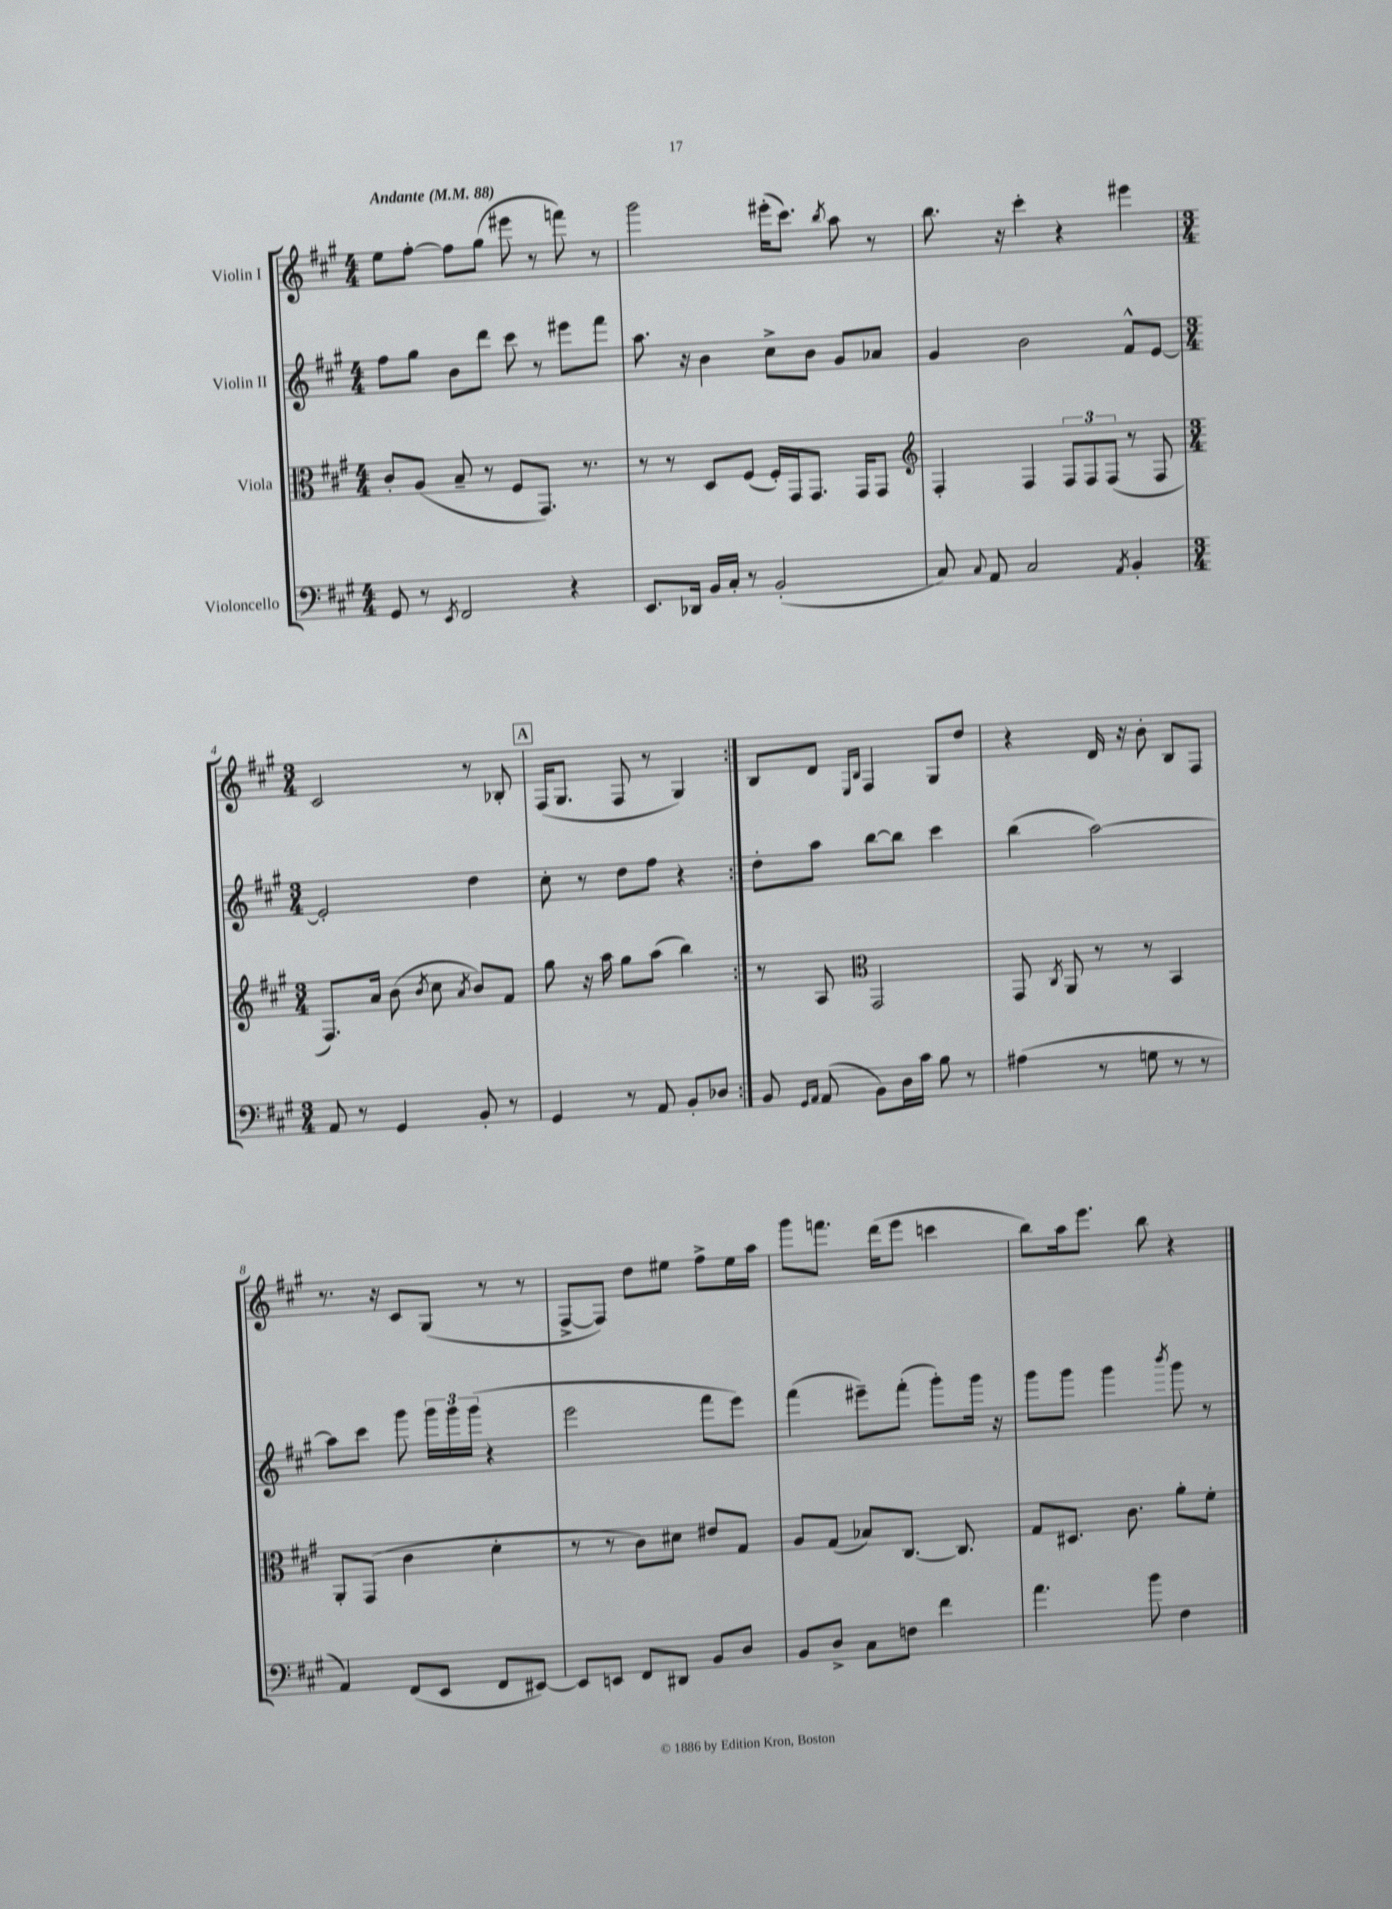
<<
\new StaffGroup <<
\new Staff = "s0" \with { instrumentName = "Violin I" } {
    \clef treble \key a \major \numericTimeSignature \time 4/4 \tempo "Andante" 4 = 88
    \autoBeamOff \repeat volta 2 { e''8[ fis''8]~-. fis''8[ gis''8]( eis'''8 r8 f'''8) r8 |
    gis'''2 eis'''16[-.( cis'''8.]) \acciaccatura { b''8 } a''8 r8 |
    b''8. r16 cis'''4-. r4 eis'''4 |
    \numericTimeSignature \time 3/4 cis'2 r8 bes8-. |
    \mark \markup { \box "A" } fis16[( gis8.] fis8 r8 gis4) | }
    b8[ d'8] \grace { e16[ b16] } fis4 gis8[ d''8] |
    r4 d'16 r16 b'8-. b8[ fis8] |
    r8. r16 cis'8[ gis8]( r8 r8 |
    fis8[~-> fis8]) d''8[ eis''8] fis''8[-> eis''16 a''16] |
    gis'''8[ f'''8.] d'''16[( e'''8] c'''4 |
    b''8[) a''16 e'''8.] b''8 r4 \bar "|." |
}
\new Staff = "s1" \with { instrumentName = "Violin II" } {
    \clef treble \key a \major \numericTimeSignature \time 4/4
    \autoBeamOff \repeat volta 2 { fis''8[ gis''8] b'8[ d'''8] cis'''8 r8 eis'''8[ fis'''8] |
    a''8. r16 b'4 cis''8[-> b'8] gis'8[ aes'8] |
    gis'4 b'2 fis'8[-^ e'8]~ |
    \numericTimeSignature \time 3/4 e'2-. d''4 |
    \mark \markup { \box "A" } cis''8-. r8 d''8[ fis''8] r4 | }
    d''8[-. a''8] b''8[~ b''8] cis'''4 |
    b''4( a''2~) |
    a''8[ cis'''8] gis'''8 \tuplet 3/2 { gis'''16[ gis'''16 gis'''16]( } r4 |
    e'''2 fis'''8[ e'''8]) |
    fis'''4( eis'''8[--) fis'''8]-.( gis'''8[-.) gis'''16] r16 |
    gis'''8[ gis'''8] gis'''4 \acciaccatura { b'''8 } gis'''8 r8 \bar "|." |
}
\new Staff = "s2" \with { instrumentName = "Viola" } {
    \clef alto \key a \major \numericTimeSignature \time 4/4
    \autoBeamOff \repeat volta 2 { cis'8[-. a8]( b8-- r8 fis8[ gis,8.]) r8. |
    r8 r8 d8[ fis8]( fis16[-.) gis,16 gis,8.] gis,16[ gis,8] |
    \clef treble fis4-. fis4 \tuplet 3/2 { fis8[ fis8 fis8]( } r8 fis8 |
    \numericTimeSignature \time 3/4 fis8.[) a'16] b'8( \acciaccatura { b'8 } cis''8 \acciaccatura { a'8 } b'8[) fis'8] |
    \mark \markup { \box "A" } gis''8 r16 a''16 gis''8[ a''8]( b''4) | }
    r8 a8 \clef alto gis,2 |
    gis,8 \acciaccatura { cis8 } a,8 r8 r8 b,4 |
    a,8[-. gis,8]( cis'4 d'4-. |
    r8 r8 cis'8[) dis'8] eis'8[ gis8] |
    a8[ gis8]( bes8[) cis8.]~ cis8. |
    gis8[ dis8.] cis'8. a'8[-. fis'8]-. \bar "|." |
}
\new Staff = "s3" \with { instrumentName = "Violoncello" } {
    \clef bass \key a \major \numericTimeSignature \time 4/4
    \autoBeamOff \repeat volta 2 { gis,8 r8 \acciaccatura { e,8 } fis,2 r4 |
    e,8.[ des,16] b,16[ cis16]-. r8 b,2-.( |
    cis8) \appoggiatura { cis8 } a,8 cis2 \acciaccatura { a,8 } b,4-. |
    \numericTimeSignature \time 3/4 a,8 r8 gis,4 b,8-. r8 |
    \mark \markup { \box "A" } gis,4 r8 a,8 b,8[-. des8] | }
    b,8 \grace { gis,16[ a,16] } a,8( b,8[) d16 cis'16] b8 r8 |
    ais4( r8 g8 r8 r8 |
    a,4) fis,8[( e,8] fis,8[ eis,8]~) |
    eis,8[ e,8] fis,8[ dis,8] b,8[ d8] |
    b,8[ d8]-> cis8[ f8] fis'4 |
    a'4. b'8 fis4 \bar "|." |
}
>>
>>
